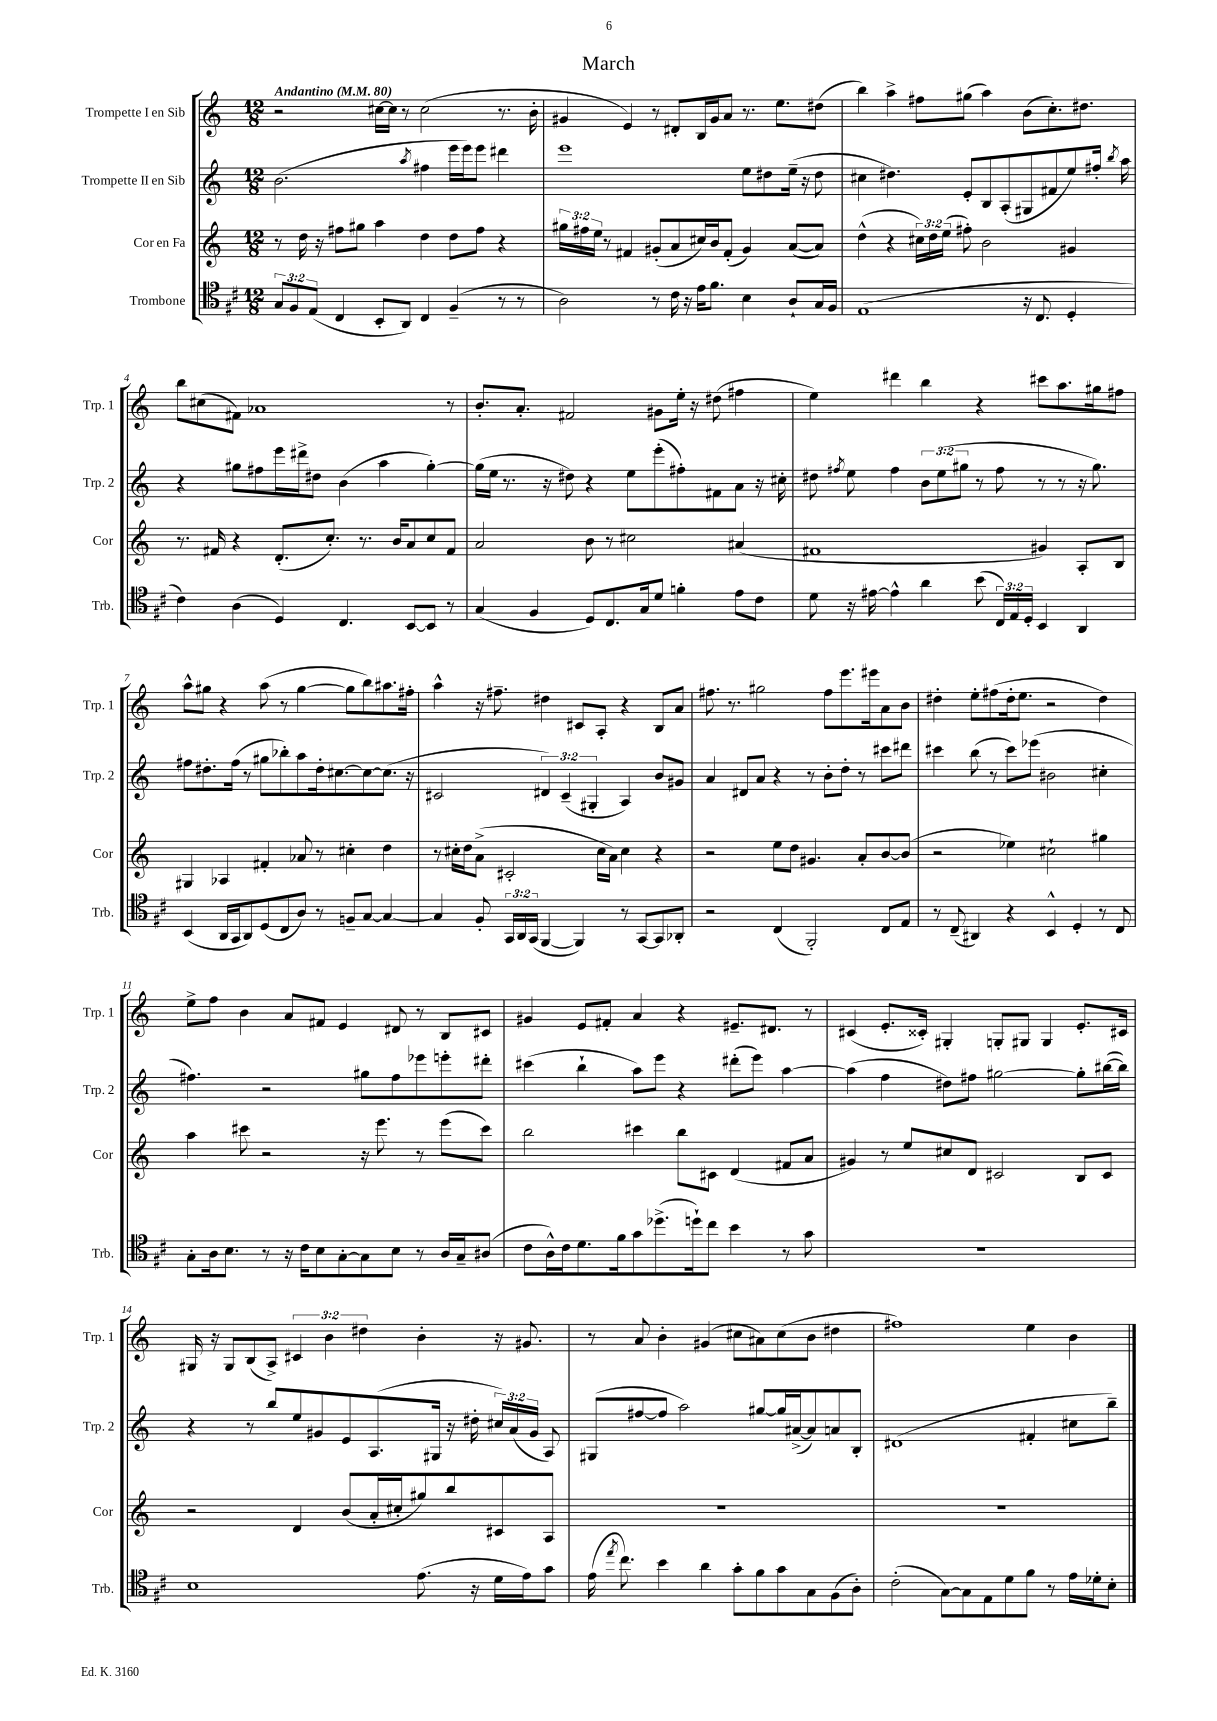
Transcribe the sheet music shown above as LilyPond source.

\header { title = "March" }
<<
\new StaffGroup <<
\new Staff = "s0" \with { instrumentName = "Trompette I en Sib" shortInstrumentName = "Trp. 1" } {
    \clef treble \key c \major \numericTimeSignature \time 12/8 \override Staff.TupletNumber.text = #tuplet-number::calc-fraction-text \tempo "Andantino" 4 = 80
    \autoBeamOff r2 cis''16[~ cis''16] r8 cis''2( r8. b'16-. |
    gis'4 e'4) r8 dis'8[-. b16 gis'16 a'8] r8. e''8.[ dis''8]( |
    b''4) a''4-> fis''8[ gis''8]( a''4) b'8[( c''8.-.) dis''8.] |
    b''8[ cis''8( fis'8]) aes'1 r8 |
    b'8.[-. a'8.]-. fis'2 gis'8[ e''16]-. r16 dis''8( fis''4 |
    e''4) dis'''4 b''4 r4 cis'''8[ a''8. gis''16 fis''8] |
    a''8[-^ gis''8] r4 a''8( r8 gis''4~ gis''8[ b''8) ais''8. fis''16]-. |
    a''4-^ r16 fis''8.-- dis''4 cis'8[ a8]-. r4 b8[ a'8] |
    fis''8. r8. gis''2 fis''8[ e'''8. eis'''16 a'8 b'8] |
    dis''4-. e''8[-. fis''8( dis''16-. e''8.] r2 dis''4) |
    e''8[-> f''8] b'4 a'8[ fis'8] e'4 dis'8 r8 b8[ cis'8] |
    gis'4 e'8[ fis'8]-. a'4 r4 eis'8.[-- dis'8.] r8 |
    cis'4( e'8.[-. cisis'16]-.) gis4-. g8[-. gis8] gis4 e'8.[-. cis'16] |
    gis16 r16 gis8[ b8( a8]->) \tuplet 3/2 { cis'4 b'4 dis''4 } b'4-. r16 gis'8. |
    r8 a'8 b'4-. gis'4( cis''8[ ais'8) cis''8( b'8] dis''4 |
    fis''1) e''4 b'4 \bar "|." |
}
\new Staff = "s1" \with { instrumentName = "Trompette II en Sib" shortInstrumentName = "Trp. 2" } {
    \clef treble \key c \major \numericTimeSignature \time 12/8 \override Staff.TupletNumber.text = #tuplet-number::calc-fraction-text
    \autoBeamOff b'2.( \acciaccatura { a''8 } fis''4 e'''16[ e'''16) e'''8] dis'''4 |
    e'''1 e''8[ dis''8 e''16]--( r16 dis''8 |
    cis''4 dis''4.) e'8[-. b8 a8-.( gis8 fis'8 e''8) fis''16]-. \acciaccatura { b''8 } a''16 |
    r4 gis''8[ fis''8 e'''16 dis'''16-> dis''8] b'4( a''4 gis''4~-.) |
    gis''16[( e''16] r8. r16 dis''8) r4 e''8[ e'''8-.( fis''8-.) fis'8 a'8] r16 cis''16-. |
    dis''8 \acciaccatura { fis''8 } e''8 fis''4 \tuplet 3/2 { b'8[ e''8( gis''8] } r8 fis''8 r8 r8 r16 gis''8.) |
    fis''8[ dis''8.-. fis''16]( r8 gis''8[ bes''8-.) a''8 dis''16-. cis''8.~ cis''8~ cis''8.]( r16 |
    cis'2 \tuplet 3/2 { dis'4) cis'4--( gis4-. } a4) b'8[ gis'8] |
    a'4 dis'8[ a'8] r4 r8 b'8[-. d''8]-. r8 cis'''8[ dis'''8] |
    cis'''4 b''8( r8 cis'''8[) ees'''8]( bis'2 cis''4-. |
    fis''4.) r2 gis''8[ fis''8 ees'''8 e'''8-. dis'''8]-. |
    cis'''4( b''4-! a''8[) e'''8] r4 dis'''8[-.( e'''8]) a''4~ |
    a''4( f''4 dis''8[) fis''8] gis''2~ gis''8[-. bis''16~( bis''16]) |
    r4 r8 b''8[ e''8 gis'8 e'8 a8.( gis16] r16 dis''16-. \tuplet 3/2 { cis''16[) a'16( gis'16] } a8) |
    gis8[( fis''8~ fis''8] a''2) gis''8[~ gis''16 ais'16~->( ais'8) a'8 b8]-. |
    dis'1( fis'4-. cis''8[ b''8]--) \bar "|." |
}
\new Staff = "s2" \with { instrumentName = "Cor en Fa" shortInstrumentName = "Cor" } {
    \clef treble \key c \major \numericTimeSignature \time 12/8 \override Staff.TupletNumber.text = #tuplet-number::calc-fraction-text
    \autoBeamOff r8 d''16 r16 fis''8[ gis''8] a''4 d''4 d''8[ fis''8] r4 |
    \tuplet 3/2 { gis''16[ fis''16 e''16] } r8 fis'4 gis'8[-.( a'8 cis''16) b'16 fis'8]-.( gis'4) a'8[~( a'8]) |
    d''4-^( r4 \tuplet 3/2 { cis''16[) d''16 e''16]( } fis''8-.) b'2 gis'4 |
    r8. fis'16 r4 d'8.[-.( c''8.]-.) r8. b'16[ a'8 c''8 fis'8] |
    a'2 b'8 r8 cis''2 ais'4( |
    fis'1 gis'4) a8[-. b8] |
    gis4 aes4 fis'4-. aes'8 r8 cis''4-. d''4 |
    r8 cis''16[-. d''16 a'8]->( cis'2-. cis''16[ a'16]) cis''4 r4 |
    r2 e''8[ d''8] gis'4. a'8[-. b'8~ b'8]( |
    r2 ees''4) cis''2-! gis''4 |
    a''4 cis'''8 r2 r16 e'''8. r8 e'''8[( cis'''8]) |
    b''2 cis'''4 b''8[ cis'8] d'4( fis'8[ a'8] |
    gis'4) r8 e''8[ cis''8 d'8] cis'2 b8[ cis'8] |
    r2 d'4 b'8[( a'16-. cis''16-. gis''8) b''8 cis'8 a8] |
    R1. |
    R1. \bar "|." |
}
\new Staff = "s3" \with { instrumentName = "Trombone" shortInstrumentName = "Trb." } {
    \clef tenor \key d \major \numericTimeSignature \time 12/8 \override Staff.TupletNumber.text = #tuplet-number::calc-fraction-text
    \autoBeamOff \tuplet 3/2 { g8[ fis8 e8]( } cis4 b,8[-. a,8]) cis4 fis4--( r8 r8 |
    a2) r8 cis'16 r16 e'16[ fis'8.] b4 a8[-! g16 fis16] |
    e1( r16 cis8. d4-. |
    cis'4) a4( d4) cis4. b,8[~ b,8] r8 |
    g4( fis4 d8[) cis8. g16 d'8] f'4-. e'8[ cis'8] |
    d'8 r16 eis'16~ eis'4-^ a'4 b'8( \tuplet 3/2 { cis16[) e16 d16]-. } b,4 a,4 |
    b,4( a,16[ g,16 a,8) d8( cis8 a8]) r8 f8[-- g8]~ g4~ |
    g4 fis8-. \tuplet 3/2 { g,16[ a,16 g,16]( } fis,4~ fis,4) r8 g,8[~ g,8 aes,8]-. |
    r2 cis4( fis,2-.) cis8[ e8] |
    r8 cis8--( ais,4) r4 b,4-^ d4-. r8 cis8 |
    g8[-. a16 b8.] r8 r16 cis'16[ b8 g8~-. g8 b8] r8 a16[ g16-- ais8]( |
    cis'8[ a16-^) cis'16 d'8. fis'16 g'8 des''8.->( d''16-!) cis''8] b'4 r8 g'8 |
    R1. |
    b1 e'8.( r16 d'16[ e'16) g'8] |
    e'16( \acciaccatura { e''8 } cis''8.) b'4 a'4 g'8[-. fis'8 g'8 g8 fis8( a8]-.) |
    cis'2-.( g8[~) g8 e8 d'8 fis'8] r8 e'16[ des'16-. b8]-. \bar "|." |
}
>>
>>
